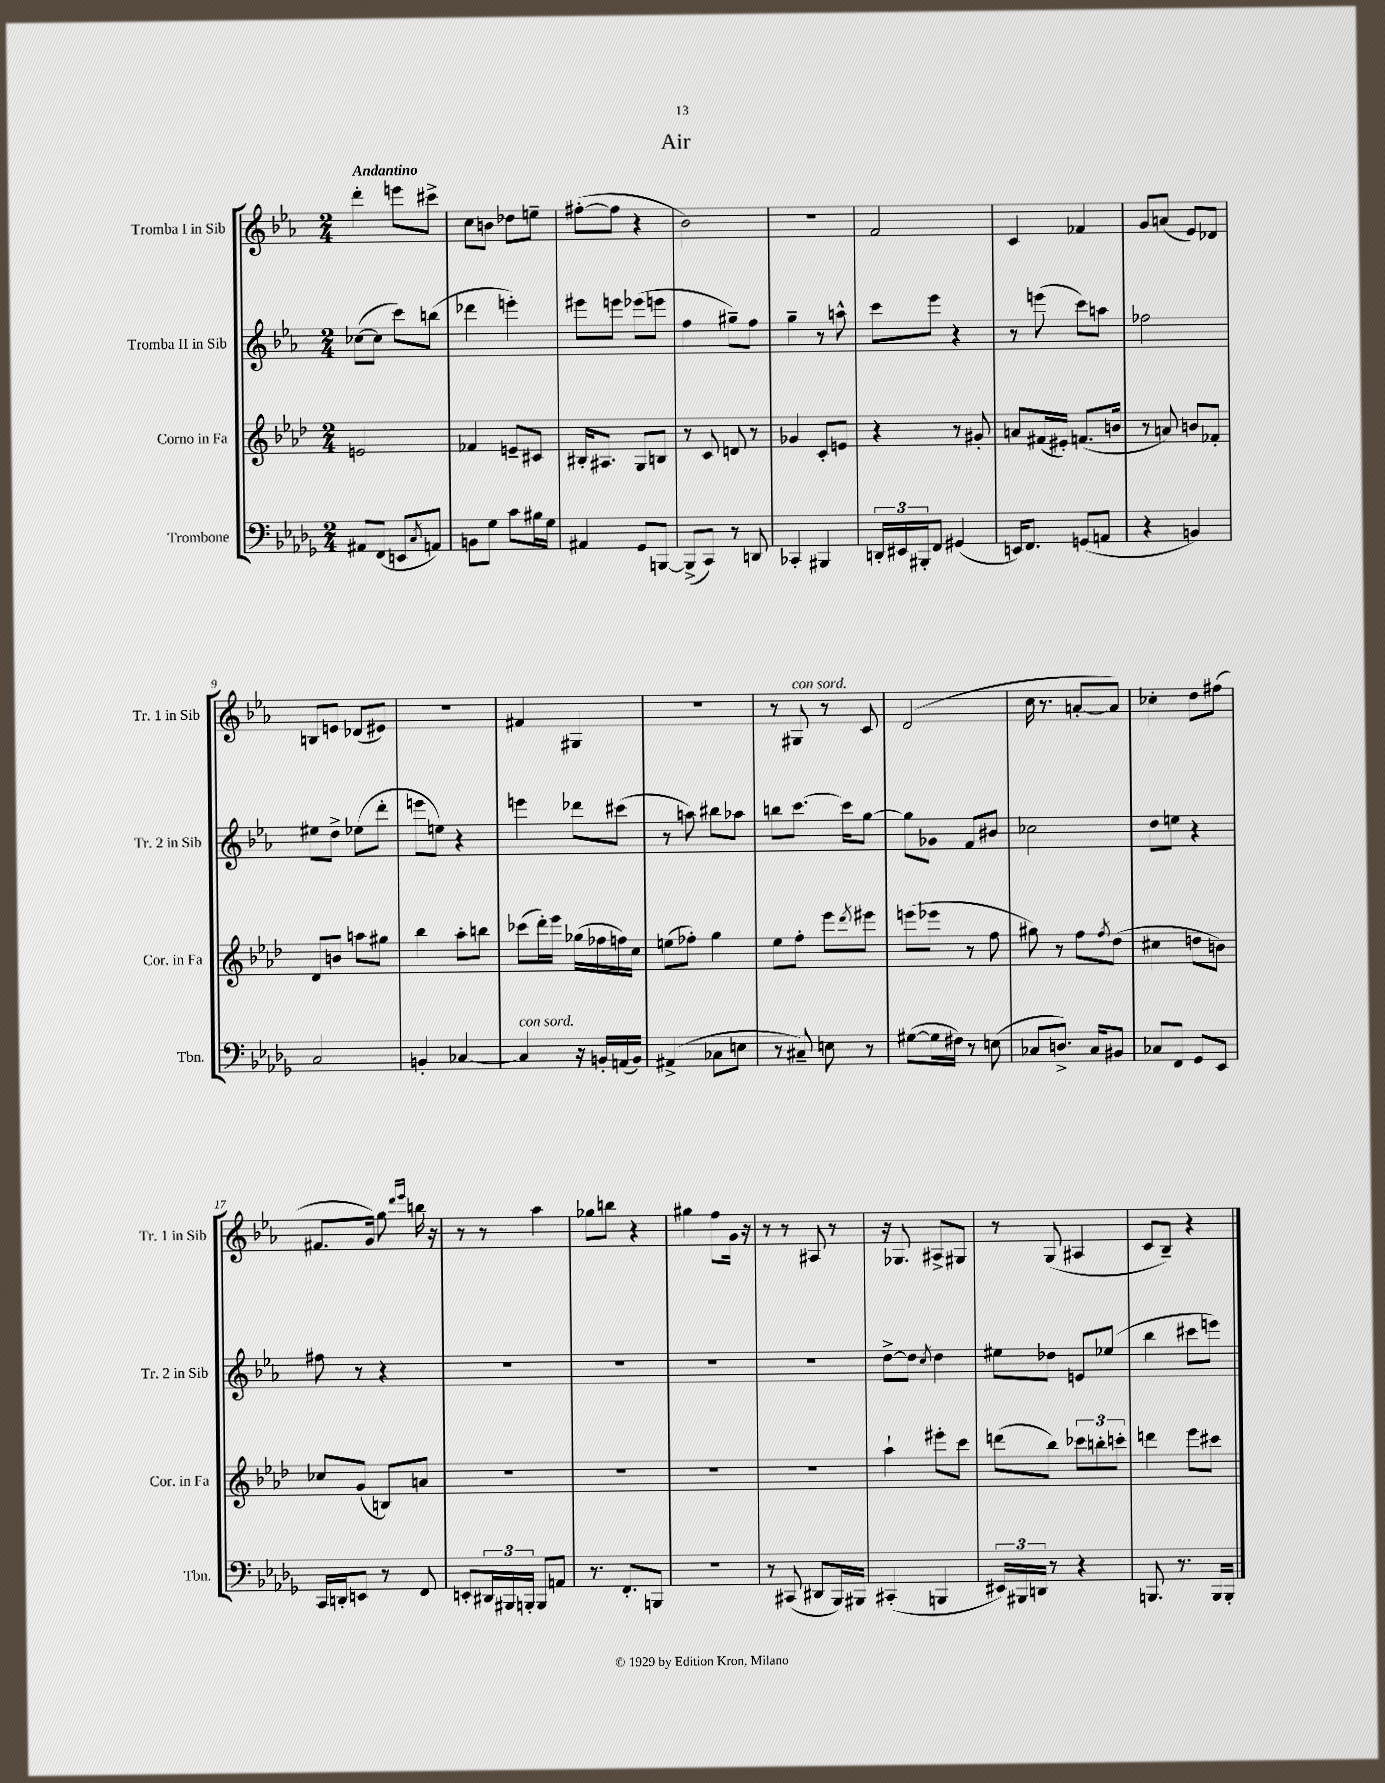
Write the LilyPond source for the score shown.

\header { title = "Air" }
<<
\new StaffGroup <<
\new Staff = "s0" \with { instrumentName = "Tromba I in Sib" shortInstrumentName = "Tr. 1 in Sib" } {
    \clef treble \key ees \major \numericTimeSignature \time 2/4 \tempo "Andantino"
    d'''4-. e'''8 cis'''8-> |
    c''8 b'8 des''8 e''8-- |
    fis''8~-.( fis''8 r4 |
    bes'2) |
    r2 |
    f'2 |
    c'4 fes'4 |
    g'8 a'8( ees'8) des'8 |
    b8 e'8 des'8( eis'8) |
    r2 |
    fis'4 gis4 |
    R2 |
    r8 gis8^\markup { \italic "con sord." } r8 c'8 |
    d'2( |
    c''16 r8. a'8~-. a'8) |
    ces''4-. d''8 fis''8( |
    fis'8. g'16) g''8 \grace { d'''16 ees'''16 } b''16 r16 |
    r8 r8 aes''4 |
    ges''8 b''8 r4 |
    gis''4 f''8 g'16 r16 |
    r8 r8 ais8 r8 |
    r16 ges8. ais8-> gis8 |
    r8 g8( ais4 |
    c'8 bes8--) r4 \bar "|." |
}
\new Staff = "s1" \with { instrumentName = "Tromba II in Sib" shortInstrumentName = "Tr. 2 in Sib" } {
    \clef treble \key ees \major \numericTimeSignature \time 2/4
    ces''8~( ces''8 c'''8) b''8( |
    des'''4 e'''4-.) |
    eis'''8 e'''8 ees'''8( e'''8 |
    f''4 gis''8--) f''8 |
    g''4-- r8 a''8-^ |
    c'''8 ees'''8 r4 |
    r8 e'''8( c'''8) a''8 |
    fes''2 |
    eis''8 d''8-> ees''8( d'''8-. |
    e'''8 e''8) r4 |
    e'''4 des'''8 cis'''8( |
    r8 a''8) bis''8 aes''8 |
    b''8 c'''8.~ c'''16 g''8~ |
    g''8 ges'8 f'8 bis'8 |
    ces''2 |
    d''8 e''8 r4 |
    fis''8 r8 r4 |
    R2 |
    R2 |
    R2 |
    r2 |
    d''8~-> d''8 \acciaccatura { c''8 } d''4 |
    eis''8 des''8 e'8 ees''8( |
    bes''4 cis'''8 e'''8) \bar "|." |
}
\new Staff = "s2" \with { instrumentName = "Corno in Fa" shortInstrumentName = "Cor. in Fa" } {
    \clef treble \key aes \major \numericTimeSignature \time 2/4
    e'2 |
    fes'4 e'8-- cis'8 |
    bis16-. ais8. g8 b8 |
    r8 c'8 d'8 r8 |
    ges'4 c'8-. e'8 |
    r4 r8 gis'8-. |
    a'8 fis'16( eis'16-.) f'8.( b'16 |
    r8 a'8) b'8 fes'8-. |
    des'8 b'8 a''8 gis''8 |
    bes''4 aes''8-. b''8 |
    ces'''8( des'''16-.) ees'''16 ges''16( fes''16 f''16) c''16 |
    e''8( fes''8-.) g''4 |
    ees''8 f''8-. ees'''8 \acciaccatura { des'''8 } eis'''8 |
    e'''8( ees'''8 r8 f''8 |
    gis''8) r8 f''8 \acciaccatura { f''8 } des''8( |
    cis''4 d''8 b'8) |
    ces''8 g'8( b8) a'8 |
    R2 |
    R2 |
    R2 |
    R2 |
    aes''4-! eis'''8-. c'''8 |
    d'''8( bes''8) \tuplet 3/2 { ces'''8 b''8-. c'''8-. } |
    d'''4 ees'''8 cis'''8 \bar "|." |
}
\new Staff = "s3" \with { instrumentName = "Trombone" shortInstrumentName = "Tbn." } {
    \clef bass \key des \major \numericTimeSignature \time 2/4
    ais,8 f,8( e,8 \acciaccatura { c8 } a,8) |
    b,8 ges8 c'8 bis16 ges16 |
    ais,4 ges,8 b,,8~ |
    b,,8->( c,8) r8 d,8 |
    ces,4-. bis,,4 |
    \tuplet 3/2 { d,16-. eis,16 bis,,16-. } f,8 gis,4( |
    e,16) f,8. g,8( a,8 |
    r4 b,4) |
    c2 |
    b,4-. ces4~ |
    ces4^\markup { \italic "con sord." } r16 b,16-. a,16( b,16) |
    ais,4->( ces8 e8 |
    r8 cis8--) e8 r8 |
    gis8~( gis16 fis16) r8 e8( |
    ces8 d8.->) ces16 bis,8 |
    ces8 f,8 ges,8 ees,8 |
    c,16 d,16-. e,8 r8 f,8 |
    e,8-. \tuplet 3/2 { dis,16 bis,,16 b,,16-. } b,,8 a,8 |
    r8. f,8.-. b,,8 |
    r2 |
    r8 cis,8( dis,8 bes,,16) bis,,16 |
    cis,4-.( b,,4 |
    \tuplet 3/2 { eis,16) bis,,16 d,16 } r8 r4 |
    b,,8. r8. b,,16 b,,16-. \bar "|." |
}
>>
>>
